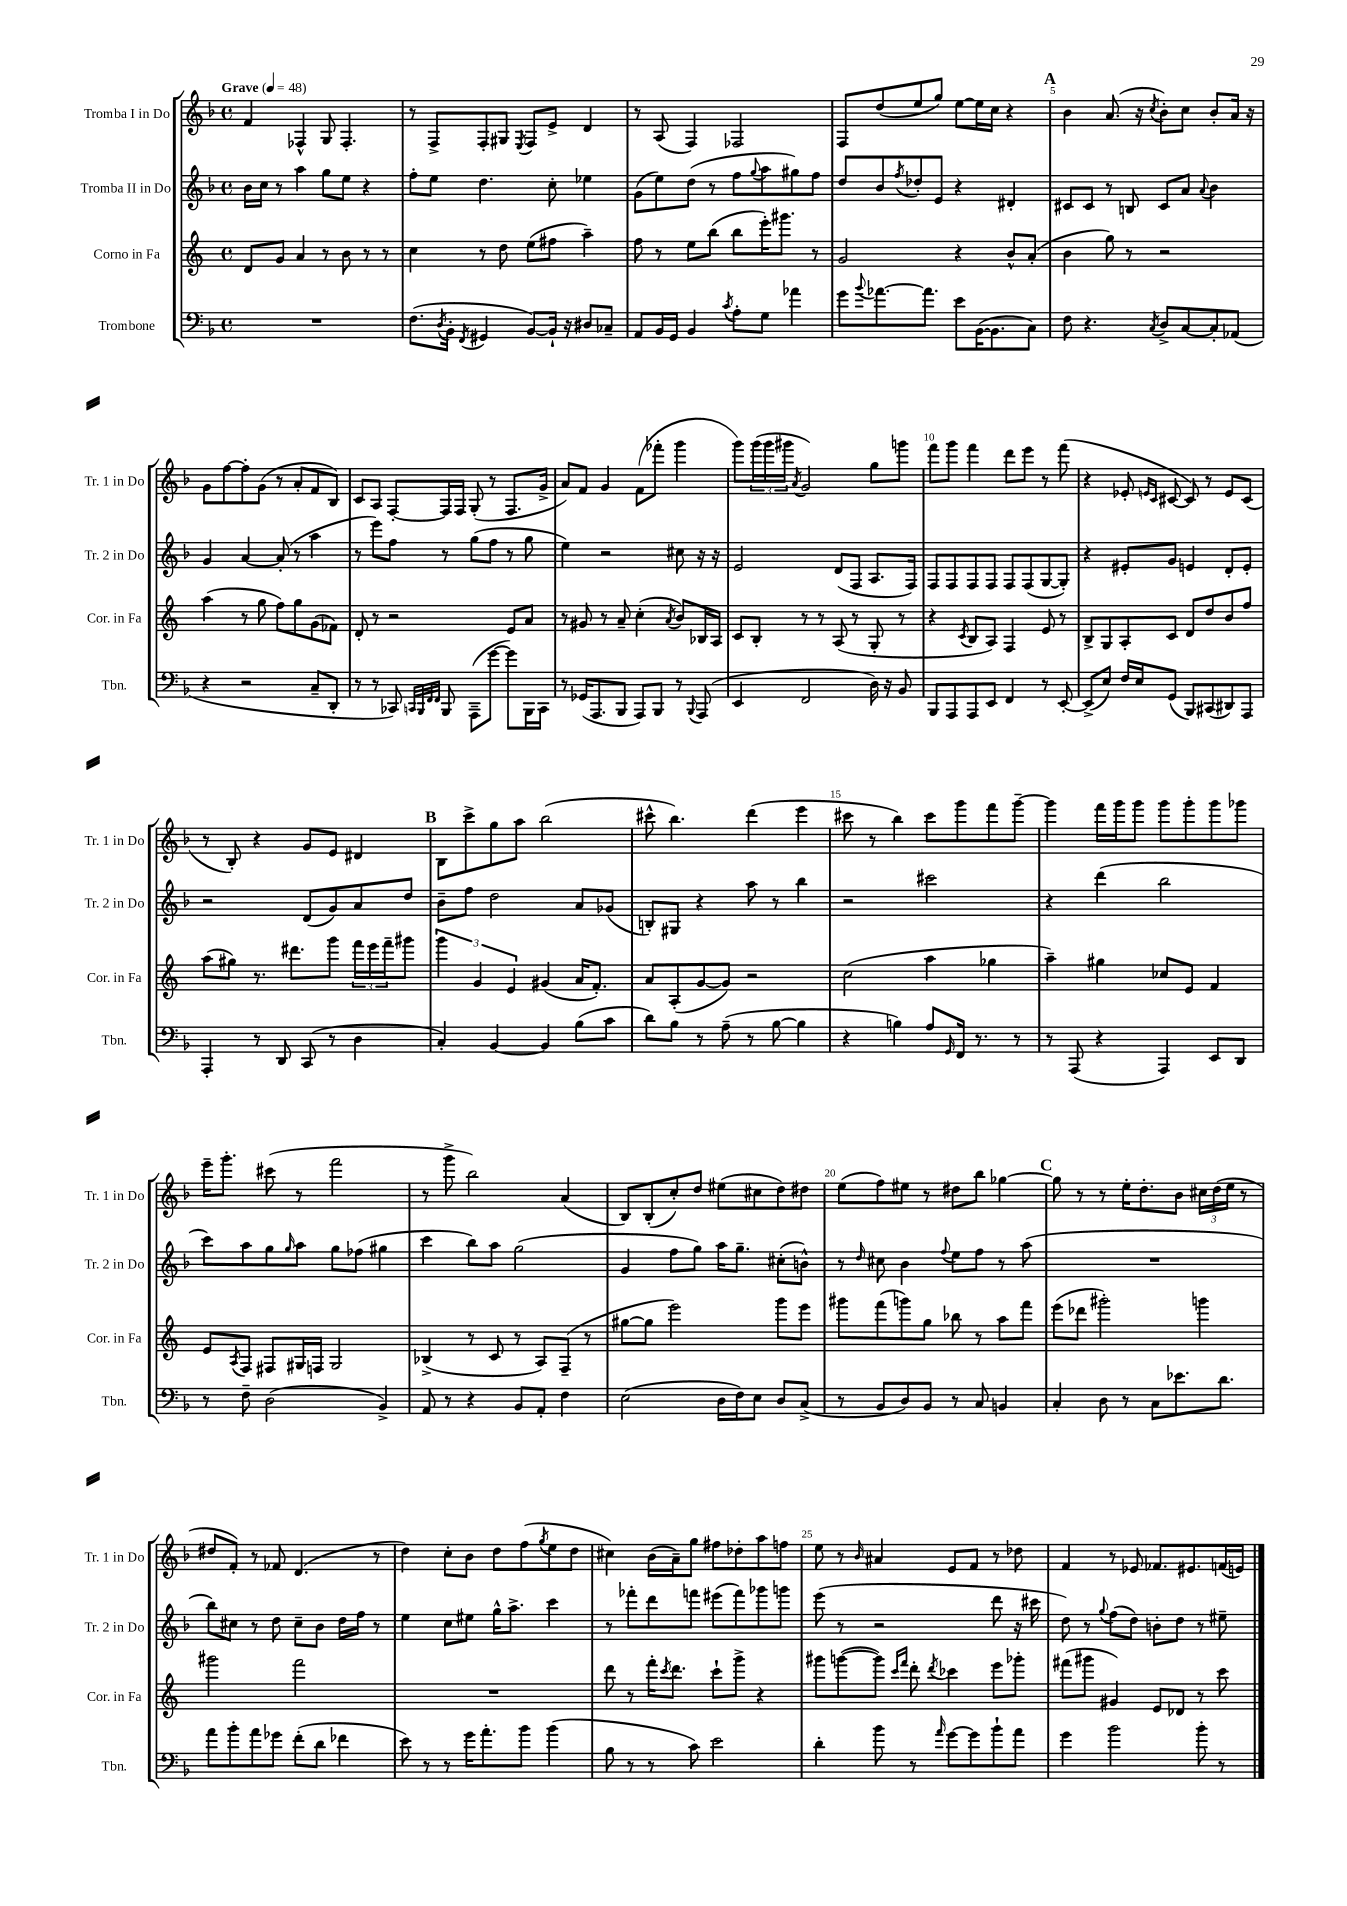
<<
\new StaffGroup <<
\new Staff = "s0" \with { instrumentName = "Tromba I in Do" shortInstrumentName = "Tr. 1 in Do" } {
    \clef treble \key f \major \defaultTimeSignature \time 4/4 \tempo "Grave" 4 = 48
    f'4 fes4-^ g8 fes4.-. |
    r8 f8-> f8-. gis8 \acciaccatura { e8 } f8 e'8-> d'4 |
    r8 a8( f4) fes2 |
    f8 d''8( e''8 g''8) e''8~ e''16 c''16 r4 |
    \mark \markup { \bold "A" } bes'4 a'8.( r16 \acciaccatura { c''8 } bes'8-.) c''8 bes'8-. a'16 r16 |
    g'8 f''8~ f''8-. g'8( r8 a'8-. f'8 bes8) |
    c'8 a8 f8~-. f16 f16 g8-.( r8 f8. g'16-> |
    a'8) f'8 g'4 f'8( fes'''8-. g'''4 |
    g'''8) \tuplet 3/2 { g'''16( g'''16 gis'''16 } \acciaccatura { a'8 } g'2) g''8 g'''8 |
    f'''8 g'''8 f'''4 d'''8 e'''8 r8 f'''8( |
    r4 ees'8-. \grace { e'16 c'16 } cis'8~ cis'8) r8 e'8 cis'8( |
    r8 bes8-.) r4 g'8 e'8 dis'4 |
    \mark \markup { \bold "B" } bes8 c'''8-> g''8 a''8 bes''2( |
    cis'''8-^ bes''4.) d'''4( e'''4 |
    cis'''8 r8 bes''4) cis'''8 g'''8 f'''8 g'''8~-- |
    g'''4 f'''16 g'''16 g'''8 g'''8 g'''8-. g'''8 ges'''8 |
    e'''16-- g'''8.-. cis'''8( r8 f'''2 |
    r8 g'''8-> bes''2) a'4( |
    bes8) bes8-.( c''8-.) d''8 eis''8( cis''8 d''8) dis''8 |
    e''8( f''8) eis''8 r8 dis''8 bes''8 ges''4~ |
    \mark \markup { \bold "C" } ges''8 r8 r8 e''16-. d''8.-. bes'8 \tuplet 3/2 { cis''16 d''16( e''16 } r8 |
    dis''8 f'8-.) r8 fes'8 d'4.( r8 |
    d''4) c''8-. bes'8 d''8 f''8( \acciaccatura { g''8 } e''8 d''8 |
    cis''4) bes'16( a'16--) g''8 fis''8 des''8-. a''8 f''8 |
    e''8 r8 \grace { bes'16 } ais'4 e'8 f'8 r8 des''8 |
    f'4 r8 ees'8 fes'8. eis'8. f'16( e'16) \bar "|." |
}
\new Staff = "s1" \with { instrumentName = "Tromba II in Do" shortInstrumentName = "Tr. 2 in Do" } {
    \clef treble \key f \major \defaultTimeSignature \time 4/4
    bes'16 c''16 r8 a''4 g''8 e''8 r4 |
    f''8-. e''8 d''4. c''8-. ees''4 |
    g'8( e''8) d''8( r8 f''8 \appoggiatura { g''8 } a''8 gis''8) f''8 |
    d''8 bes'8 \acciaccatura { f''8 } des''8-. e'8 r4 dis'4-. |
    \mark \markup { \bold "A" } cis'8 cis'8 r8 b8 cis'8 a'8 \appoggiatura { a'8 } bes'4 |
    g'4 a'4~ a'8-.( r8 a''4 |
    r8 e'''8) f''8 r8 g''8( f''8 r8 g''8 |
    e''4) r2 cis''8 r16 r16 |
    e'2 d'8( f8 a8. f16) |
    f8 f8 f8 f8 f8 f8( g8~ g8-.) |
    r4 eis'8-. g'8 e'4 d'8-. e'8-. |
    r2 d'8( g'8) a'8 d''8 |
    \mark \markup { \bold "B" } bes'8-- f''8 d''2 a'8 ges'8( |
    b8-.) gis8 r4 a''8 r8 bes''4 |
    r2 cis'''2 |
    r4 d'''4( bes''2 |
    c'''8) a''8 g''8 \grace { g''16 } a''8 g''8 fes''8( gis''4 |
    c'''4 bes''8) a''8 g''2( |
    g'4 f''8 g''8) a''16 g''8.-- cis''8-.( b'8-^) |
    r8 \grace { d''16 } cis''8 bes'4 \appoggiatura { f''8 } e''8 f''8 r8 a''8( |
    \mark \markup { \bold "C" } R1 |
    bes''8) cis''8 r8 d''8 cis''8-- bes'8 d''16 f''16 r8 |
    e''4 c''8 eis''8 g''16-^ a''8.-> c'''4 |
    r8 fes'''8-. d'''8 f'''8 eis'''8( f'''8) ges'''8 g'''8 |
    e'''8( r8 r2 d'''8 r16 cis'''16 |
    d''8) r8 \appoggiatura { g''8 } f''8( d''8) b'8-. d''8 r8 eis''8-- \bar "|." |
}
\new Staff = "s2" \with { instrumentName = "Corno in Fa" shortInstrumentName = "Cor. in Fa" } {
    \clef treble \key c \major \defaultTimeSignature \time 4/4
    d'8 g'8 a'4 r8 b'8 r8 r8 |
    c''4 r8 d''8 e''8( fis''8 a''4--) |
    f''8 r8 e''8 b''8( b''8 e'''16-.) gis'''8. r8 |
    g'2 r4 b'8-^ a'8-.( |
    \mark \markup { \bold "A" } b'4 g''8) r8 r2 |
    a''4( r8 g''8 f''8) g''8 g'8( fes'8) |
    d'8-. r8 r2 e'8 a'8 |
    r8 gis'8 r8 a'8-- c''4-.( \acciaccatura { a'8 } b'8) bes16 a16 |
    c'8 b8-. r8 r8 a8( r8 g8-. r8 |
    r4 \acciaccatura { c'8 } b8 a8) f4 e'8 r8 |
    b8-> g8 a8-. c'8 d'8 d''8 b'8 f''8 |
    a''8( gis''8) r8. dis'''8. g'''8 \tuplet 3/2 { f'''16 e'''16 f'''16-- } gis'''8 |
    \mark \markup { \bold "B" } \tuplet 3/2 { g'''4 g'4 e'4 } gis'4( a'16 f'8.-.) |
    a'8 a8-.( g'8~ g'8) r2 |
    c''2( a''4 ges''4 |
    a''4--) gis''4 ces''8 e'8 f'4 |
    e'8 \acciaccatura { a8 } f8 fis8 gis16 f16 gis2 |
    bes4->( r8 c'8 r8 a8) f8--( r8 |
    gis''8~ gis''8 e'''2) g'''8 e'''8 |
    gis'''8 f'''8( g'''8) g''8 bes''8 r8 a''8 f'''8 |
    \mark \markup { \bold "C" } e'''8( des'''8 gis'''2-.) g'''4 |
    gis'''2 f'''2 |
    R1 |
    d'''8 r8 f'''16-. \acciaccatura { c'''8 } d'''8. c'''8-! g'''8-> r4 |
    gis'''8 g'''8~( g'''8) \grace { c'''16 f'''16 } d'''8-. \acciaccatura { d'''8 } ces'''4 e'''8 ges'''8-. |
    fis'''8( gis'''8 gis'4) e'8 des'8 r8 c'''8 \bar "|." |
}
\new Staff = "s3" \with { instrumentName = "Trombone" shortInstrumentName = "Tbn." } {
    \clef bass \key f \major \defaultTimeSignature \time 4/4
    R1 |
    f8.( \acciaccatura { d8 } bes,16-. \acciaccatura { f,8 } gis,4 bes,8~) bes,16-! r16 dis8 ces8-- |
    a,8 bes,16 g,16 bes,4 \acciaccatura { c'8 } a8-. g8 aes'4 |
    g'8 \appoggiatura { bes'8 } aes'8.~ aes'8. e'8 bes,16~( bes,8. c8) |
    \mark \markup { \bold "A" } f8 r4. \acciaccatura { c8 } d8-> c8~ c8-. aes,8( |
    r4 r2 c8-- d,8-. |
    r8 r8 ces,8) \grace { c,32 bes,,32 f,32 f,32 } bes,,8 a,,8--( g'8~ g'8) bes,,16 c,16 |
    r8 ges,16( a,,8. bes,,8 a,,8) bes,,8 r8 \appoggiatura { bes,,8 } a,,8( |
    e,4 f,2 d16) r16 bes,8 |
    bes,,8 a,,8 a,,8 e,8 f,4 r8 e,8~-. |
    e,8->( e8) f16 e16 g,8( bes,,8) cis,8( dis,8) a,,8 |
    a,,4-. r8 d,8 c,8( r8 d4 |
    \mark \markup { \bold "B" } c4-.) bes,4~ bes,4 bes8( c'8 |
    d'8) bes8 r8 a8--( r8 bes8~ bes4 |
    r4 b4) a8 \grace { g,16 } f,16 r8. r8 |
    r8 a,,8( r4 a,,4) e,8 d,8 |
    r8 f8-- d2( bes,4->) |
    a,8 r8 r4 bes,8 a,8-. f4 |
    e2( d16 f16) e8 d8 c8->( |
    r8 bes,8 d8) bes,8 r8 c8 b,4 |
    \mark \markup { \bold "C" } c4-. d8 r8 c8 ees'8. d'8. |
    a'8 bes'8-. a'8 ges'8 f'8-.( d'8 fes'4 |
    e'8) r8 r8 g'16 a'8.-. bes'8 bes'4( |
    bes8 r8 r8 c'8) e'2 |
    d'4-. bes'8 r8 \grace { a'16 } g'8~ g'8 bes'8-! a'8 |
    g'4 bes'2 bes'8-. r8 \bar "|." |
}
>>
>>
\layout { \context { \Score \override BarNumber.break-visibility = ##(#f #t #t) barNumberVisibility = #(every-nth-bar-number-visible 5) } }
